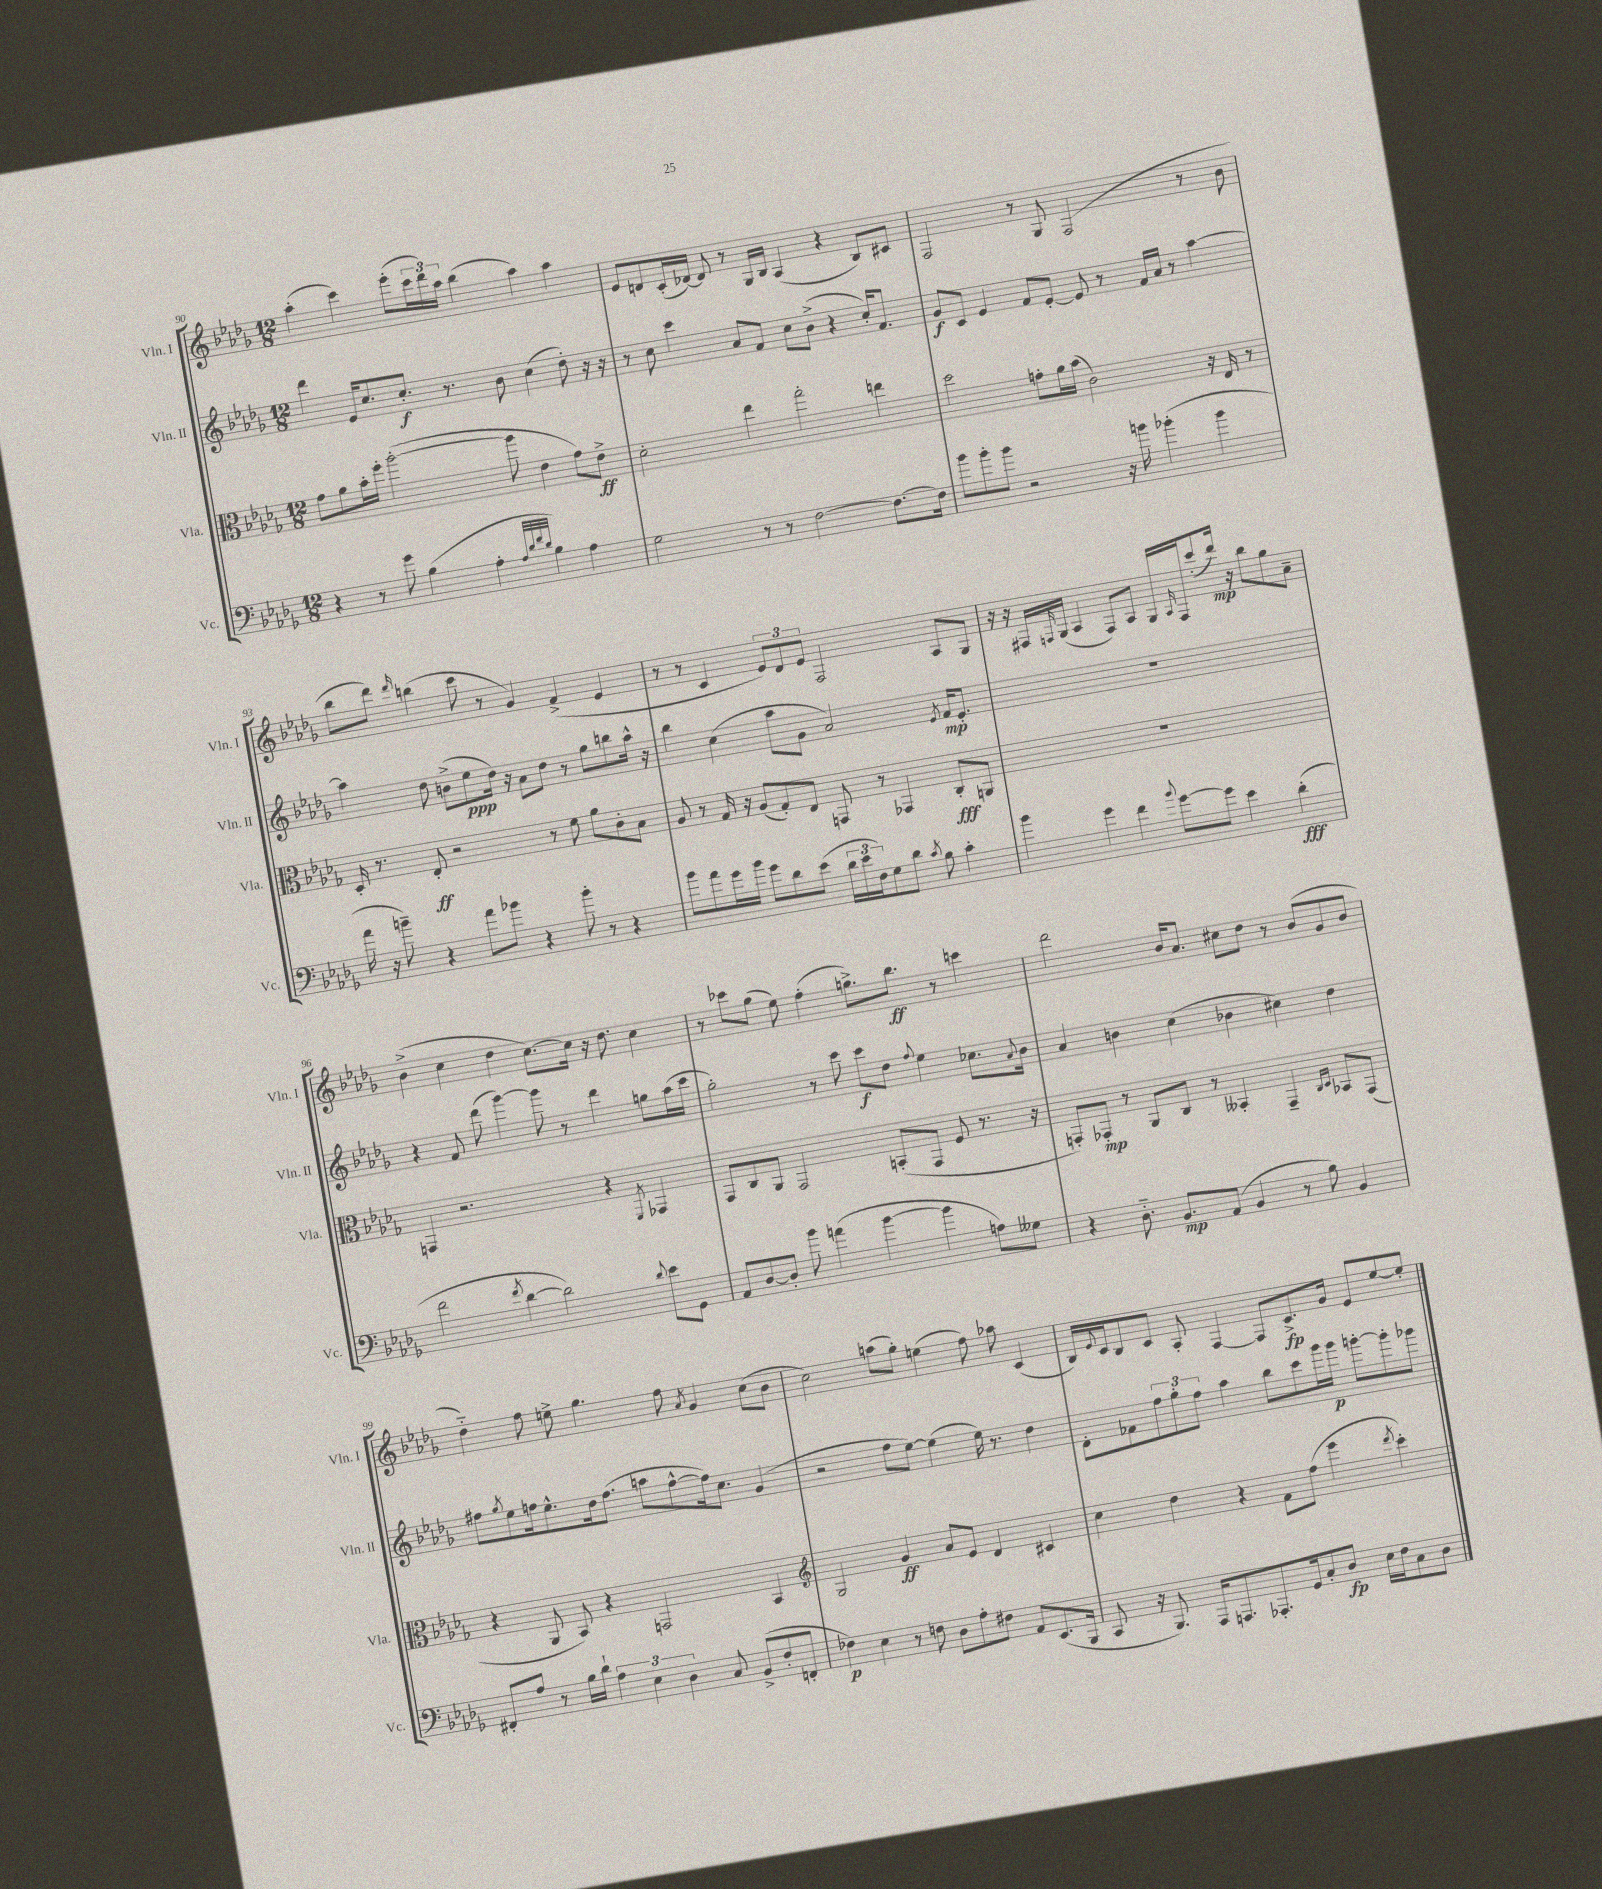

**kern	**kern	**kern	**kern
*staff4	*staff3	*staff2	*staff1
*clefF4	*clefC3	*clefG2	*clefG2
*k[b-e-a-d-g-]	*k[b-e-a-d-g-]	*k[b-e-a-d-g-]	*k[b-e-a-d-g-]
*M12/8	*M12/8	*M12/8	*M12/8
4r	8g-	4ddd-	(4aa-'
.	8a-	.	.
8r	16b-'	16e-	4ccc)
.	16ff'	8.cc	.
8g-	([2aa-'	.	.
(4B-	.	8.cc'	(8eee-'
.	.	.	24ccc
.	.	.	24ddd-)
.	.	8.r	.
.	.	.	24aa-
4A-'	.	.	(4bb-
.	8aa-]	8b-	.
32qqA-	.	.	.
32qqd-	.	.	.
32qqf	.	.	.
32qqd-	.	.	.
4B-)	4e-	(4cc	4aa-)
4A-	8g-)	8dd-')	4aa-
.	8e-^	16r	.
.	.	16r	.
=	=	=	=
2G-	2d-'	8r	8e-
.	.	8cc	8d
.	.	4ccc	(16c'
.	.	.	[16d-)
.	.	.	8d-]
8r	4ee-	8a-	8r
8r	.	8f	16G-
.	.	.	16B-
[2F	2gg-'	8cc	(4A-
.	.	(8b-^	.
.	.	4r	4r
8.F_	4ee	16cc')	8B-)
.	.	8.f	.
.	.	.	8c#
16F]	.	.	.
=	=	=	=
8b-	2dd-	8g-	2F
8b-'	.	8c	.
8b-	.	4e-	.
2r	.	.	.
.	8g'	8f	8r
.	16a-	[8e-'	8G-
.	(16b-	.	.
.	2c)	8e-]	(2F
16r	.	8r	.
16b	.	.	.
(4b-'	.	16f	.
.	.	16a-	.
.	.	8r	.
4b-	16r	[4aa-	8r
.	16E-	.	.
.	8r	.	8b-
=	=	=	=
16a-	16D-'	4aa-]	8bb-
16r	8.r	.	.
8b~)	.	.	8ddd-)
.	.	.	16qqddd-
4r	8E-'	8dd-	(4bb
.	2r	(8b^	.
8a-	.	8ee-	8ccc
8b-	.	16dd-)	8r
.	.	16r	.
4r	.	8a-	4g-)
.	8r	8dd-	.
8b-'	8f	8r	(4f^
8r	8a-	8gg-	.
4r	8c'	8bb	4e-
.	8B-	16aa-^^	.
.	.	16r	.
=	=	=	=
8b-	8A-	4bb-	8r
8a-	8r	.	8r
16g-	16G-	(4cc	4c
16b-	16r	.	.
8g-	(8A-	.	.
8d-	8G-')	8aa-	12e-)
.	.	.	12d-
(8e-	8E-	8g-	.
.	.	.	12e-
24d-	8GG	2a-)	2F
24e-	.	.	.
24F)	.	.	.
8G-	8r	.	.
8d-	4GG-	.	.
8qc	.	.	.
8B-	.	.	.
.	.	8qe-	.
4c'	8C'	16f	8A-
.	.	8.e-'	.
.	8AA	.	8G-
=	=	=	=
4b-	1.r	1.r	16r
.	.	.	16r
.	.	.	16F#
.	.	.	16qqF
.	.	.	(16G-
4g-	.	.	4A-
4f	.	.	8F)
.	.	.	8A-
8qqb-	.	.	.
[8g-	.	.	16G-
.	.	.	16qqA-
.	.	.	16F
8g-]	.	.	(8ccc'
4e-	.	.	16ddd-)
.	.	.	16r
.	.	.	8bb-
(4d-'	.	.	8gg-
.	.	.	8a-~
=	=	=	=
2f	4GG	4r	(4b-^
.	2.r	8f	4cc
.	.	(8ddd-	.
8qf	.	.	.
[4d-	.	[4ggg-)	4dd-
2d-])	.	8ggg-]	[8.cc)
.	.	8r	.
.	.	.	16cc]
.	4r	4ddd-	16r
.	.	.	8.dd-
8qqd-	8qFF	.	.
8e-	4GG-	8gg	4cc
8GG-	.	(16aa-	.
.	.	16ccc	.
=	=	=	=
8AA-	8GG-	2gg-')	8r
[8D-	8C	.	8ccc-
8D-']	8AA-	.	(8gg-
8b-	2GG-	.	8ee-)
(4a	.	8r	(4ff'
.	.	8ccc	.
[4b-	.	8ccc	8.gg^)
.	(8BB'	8dd-	.
.	.	.	8.bb-
.	.	8qqff	.
4b-]	8GG-	4ee-	.
.	8F	.	8r
8A)	8.r	8.cc-	4ccc
8G--	.	.	.
.	.	8qqa-	.
.	16r	16b-	.
=	=	=	=
4r	8GG')	4a-	2ddd-
.	8GG-'	.	.
8.D-'~	8r	4b	.
.	8AA-	.	.
8.BB-	.	.	.
.	8C	(4cc	16b-
.	.	.	8.a-
(8AA-	8r	.	.
4BB-	4BB--'	4b-	8cc#
.	.	.	8dd-
8r	4GG-~	4cc#)	8r
8B-)	.	.	(8b-
.	16qqC	.	.
.	16qqD-	.	.
4BB-	8BB-	4dd-	8g-
.	(8GG-	.	8b-
=	=	=	=
8FF#'	4r	8ff#	4dd-'~)
.	.	8qgg-	.
8A-	.	8ee-	.
8r	8AA-	16ff	8ff
.	.	8.ee-^^	.
16B-	8BB-)	.	8ee^
16d-`	.	.	.
6A-	4r	16dd-	4.gg-
.	.	(8.ff	.
6E-	.	.	.
.	2GG	8aa	.
6D-	.	.	.
.	.	[8ff^^	8ff
.	.	.	8qa-
8C	.	16ff])	4g-
.	.	8.cc	.
(8BB-^	.	.	.
8F'	4BB-	(4g-	(8cc
8FF'	.	.	8b-
=	=	=	=
*	*clefG2	*	*
4F-)	2G-	2r	2cc)
4E-	.	.	.
8r	4g-	8ff	(8aa
8F	.	[8ee-)	8gg-')
8D-	8a-	(4ee-]	(4ee
8A-'	8e-	.	.
8F#	4d-	16ee-)	8ff)
.	.	8.r	.
8AA-	.	.	8aa-
(8.EE-	4c#	4dd-	(4c
16BBB-	.	.	.
=	=	=	=
8CC	4cc	8d-'	16B-)
.	.	.	8qqe-
.	.	.	16c
16r	.	8f-	8B-
8.BBB-)	.	.	.
.	4dd-	12ff	8c
.	.	12gg-'	.
16AAA-	.	.	8A-'
.	.	12ff	.
8.AAA	.	.	.
.	4r	4aa-	[4F
8.AAA-'	.	.	.
.	8f	8bb-	8F]
16GG-	.	.	.
8C'	(8ff	8ccc	8.c^
8D-	4eee-	16ggg-	.
.	.	16ggg-	16g-
16E-	.	[8ggg'	8e-
16F	.	.	.
.	8qddd-	.	.
8C	4ccc')	8ggg']	[8ee-
8D-	.	8ggg-	8ee-']
==	==	==	==
*-	*-	*-	*-
